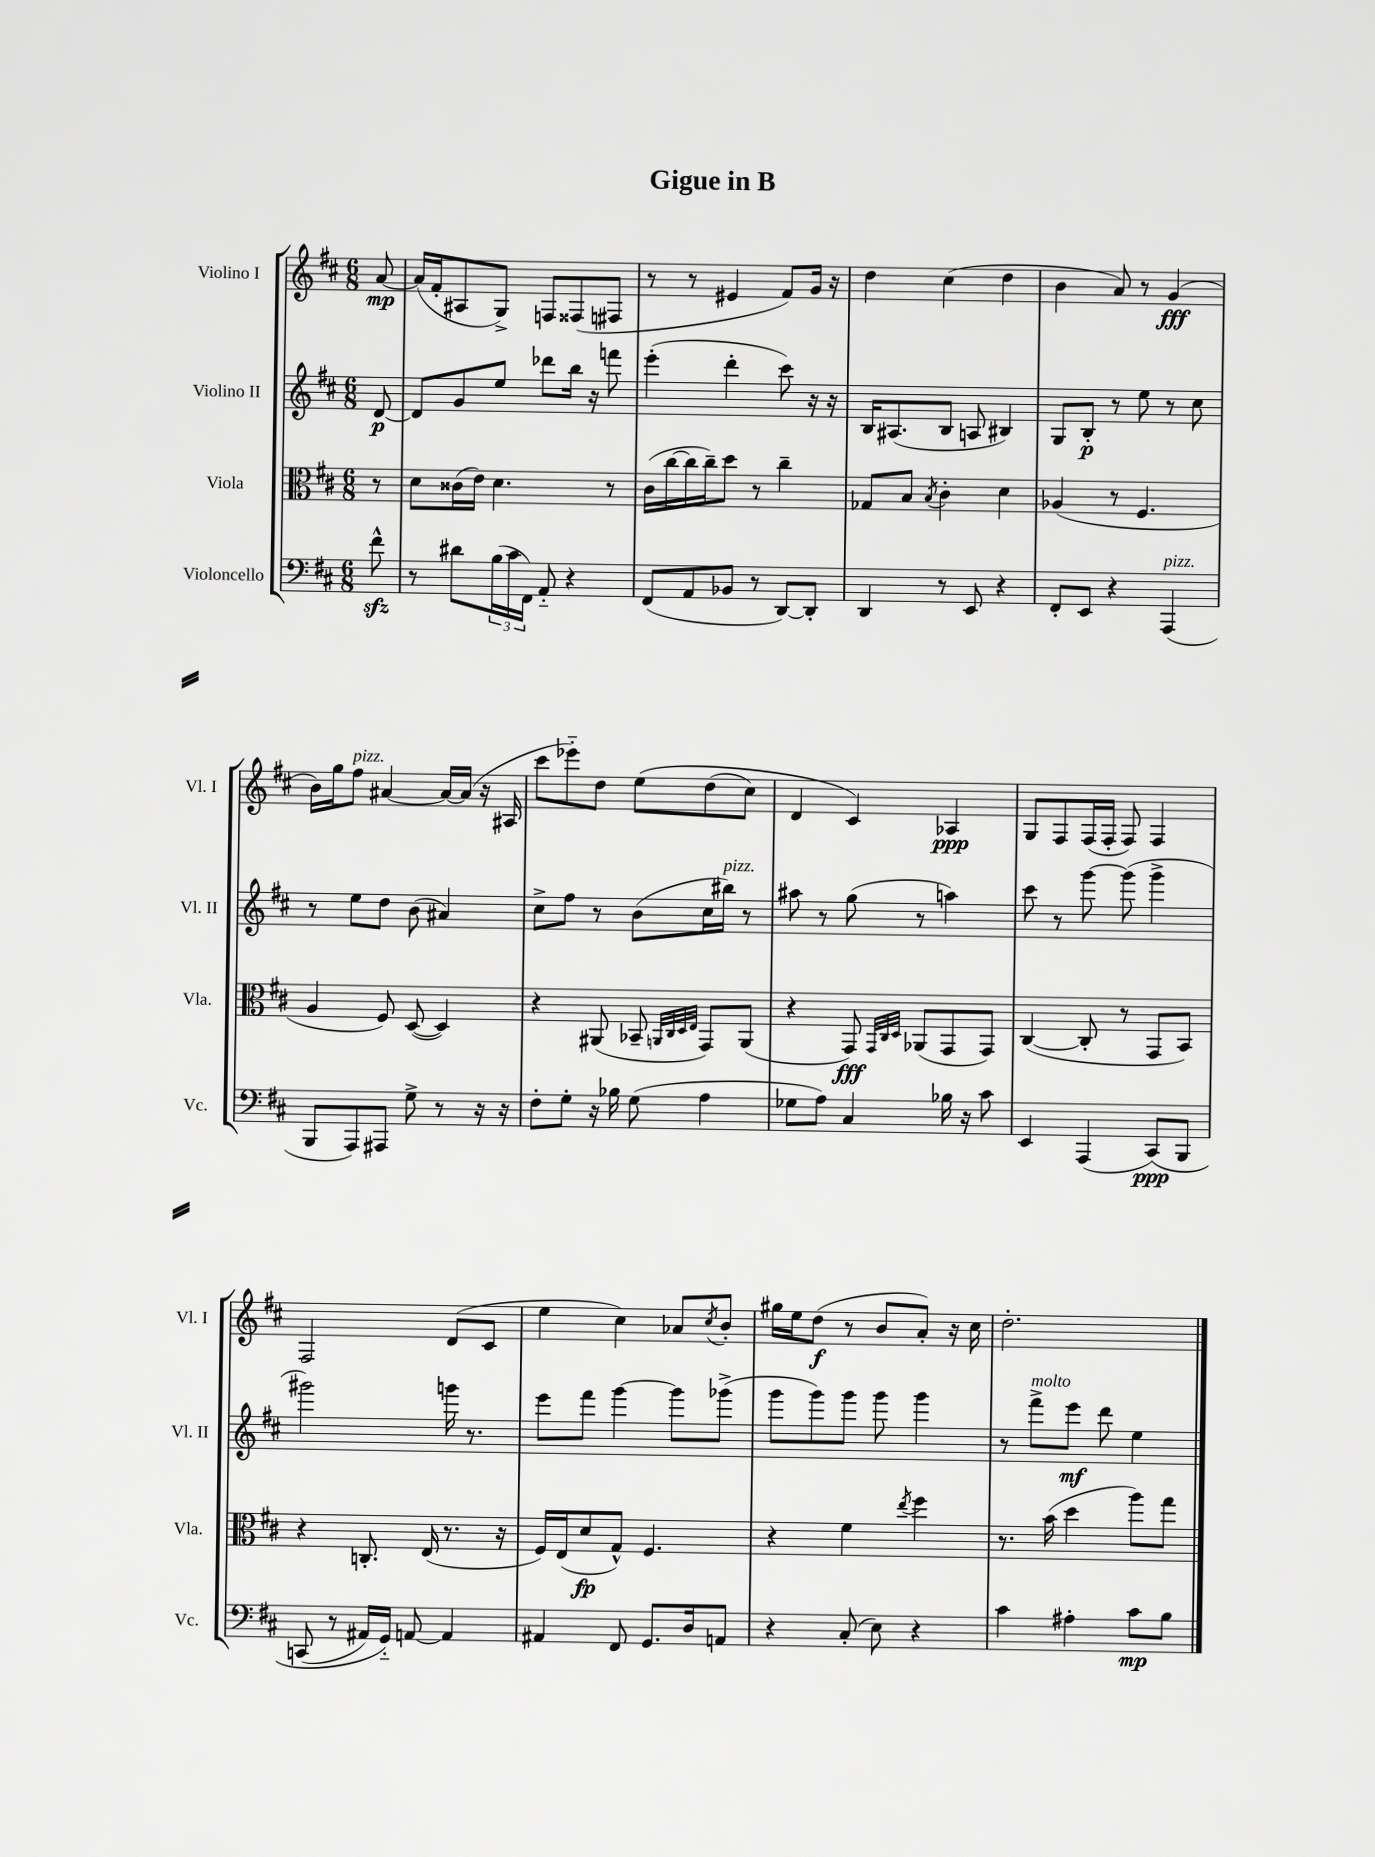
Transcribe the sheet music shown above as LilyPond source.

\header { title = "Gigue in B" }
<<
\new StaffGroup <<
\new Staff = "s0" \with { instrumentName = "Violino I" shortInstrumentName = "Vl. I" } {
    \clef treble \key d \major \numericTimeSignature \time 6/8 \partial 8
    a'8~\mp |
    a'16( fis'16-. ais8 g8->) f8 fisis8( fis8 |
    r8 r8 eis'4 fis'8) g'16 r16 |
    d''4 cis''4( d''4 |
    b'4 a'8) r8 g'4\fff( |
    b'16) g''16 fis''8^\markup { \italic "pizz." } ais'4~ ais'16~ ais'16( r16 ais16 |
    cis'''8 ees'''8-_) d''8 e''8\( d''8( cis''8) |
    d'4 cis'4\) aes4\ppp |
    g8 fis8 fis16( fis16-. fis8) fis4 |
    fis2 d'8( cis'8 |
    e''4 cis''4) aes'8 \acciaccatura { cis''8 } b'8-. |
    gis''16 e''16 d''8\f( r8 b'8 a'8-.) r16 cis''16 |
    d''2.-. \bar "|." |
}
\new Staff = "s1" \with { instrumentName = "Violino II" shortInstrumentName = "Vl. II" } {
    \clef treble \key d \major \numericTimeSignature \time 6/8 \partial 8
    d'8~\p |
    d'8 g'8 e''8 des'''8 b''16 r16 f'''8 |
    e'''4-.( d'''4-. cis'''8) r16 r16 |
    b16 ais8.( b8 a8 bis4) |
    g8 b8-.\p r8 e''8 r8 cis''8 |
    r8 e''8 d''8 b'8( ais'4) |
    cis''8-> fis''8 r8 b'8( cis''16 bis''16^\markup { \italic "pizz." }) r8 |
    ais''8 r8 g''8( r8 a''4) |
    cis'''8 r8 g'''8~ g'''8( g'''4-> |
    gis'''2) g'''16 r8. |
    e'''8 fis'''8 g'''4~ g'''8 ges'''8->( |
    g'''8 g'''8) g'''8 g'''8 g'''4 |
    r8 fis'''8->^\markup { \italic "molto" } e'''8\mf d'''8 e''4 \bar "|." |
}
\new Staff = "s2" \with { instrumentName = "Viola" shortInstrumentName = "Vla." } {
    \clef alto \key d \major \numericTimeSignature \time 6/8 \partial 8
    r8 |
    d'8 cisis'16( e'16) d'4. r8 |
    cis'16( cis''16~ cis''16 cis''16--) d''8 r8 cis''4-- |
    ges8 b8 \acciaccatura { b8 } cis'4-. d'4 |
    aes4( r8 fis4. |
    a4 fis8) d8~( d4) |
    r4 ais,8( bes,8-- \grace { a,32 cis32 d32 e32 } g,8) a,8( |
    r4 g,8\fff) \grace { g,32 cis32 d32 } aes,8( g,8 g,8) |
    cis4~( cis8-. r8 g,8 b,8) |
    r4 c8.-. e16( r8. r16 |
    fis16) e16( d'8\fp g8-^) fis4. |
    r4 fis'4 \acciaccatura { e''8 } fis''4 |
    r8. b'16( d''4 a''8) g''8 \bar "|." |
}
\new Staff = "s3" \with { instrumentName = "Violoncello" shortInstrumentName = "Vc." } {
    \clef bass \key d \major \numericTimeSignature \time 6/8 \partial 8
    fis'8-^\sfz |
    r8 dis'8 \tuplet 3/2 { b16( cis'16 fis,16) } a,8-_ r4 |
    fis,8( a,8 bes,8 r8 d,8~) d,8-. |
    d,4 r8 e,8 r4 |
    fis,8-. e,8 r4 a,,4^\markup { \italic "pizz." }( |
    b,,8 a,,8) ais,,8 g8-> r8 r16 r16 |
    fis8-. g8-. r16 bes16 g8( a4 |
    ges8 a8) cis4 bes16 r16 cis'8 |
    e,4 a,,4( cis,8\ppp)\( b,,8 |
    c,8( r8 ais,16) g,16-_\) a,8~ a,4 |
    ais,4 fis,8 g,8. d16 a,8 |
    r4 cis8-.( e8) r4 |
    cis'4 ais4-. cis'8\mp b8 \bar "|." |
}
>>
>>
\layout { \context { \Score \remove "Bar_number_engraver" } }
